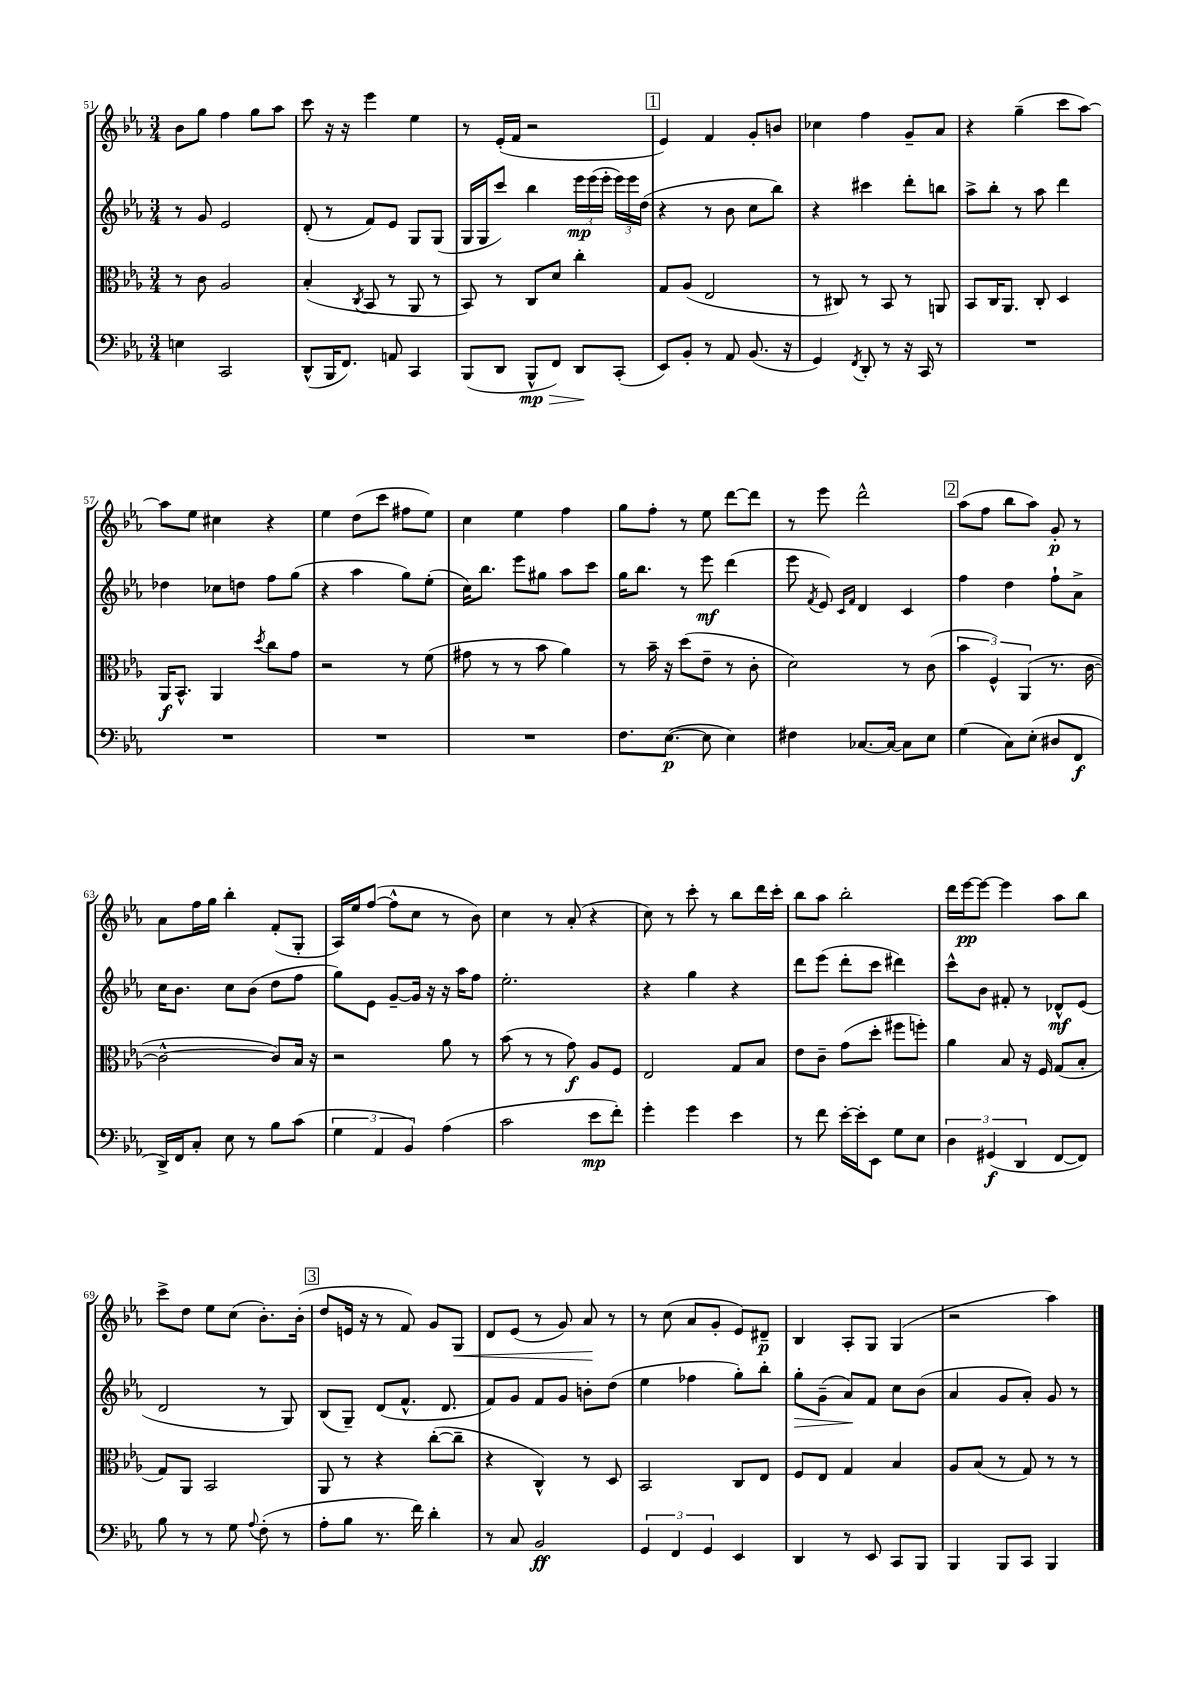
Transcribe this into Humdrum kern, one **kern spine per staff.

**kern	**dynam	**kern	**dynam	**kern	**dynam	**kern	**dynam
*part4	*part4	*part3	*part3	*part2	*part2	*part1	*part1
*staff4	*staff4	*staff3	*staff3	*staff2	*staff2	*staff1	*staff1
*clefF4	*	*clefC3	*	*clefG2	*	*clefG2	*
*k[b-e-a-]	*	*k[b-e-a-]	*	*k[b-e-a-]	*	*k[b-e-a-]	*
*M3/4	*	*M3/4	*	*M3/4	*	*M3/4	*
=51	=51	=51	=51	=51	=51	=51	=51
4En\	.	8r	.	8r	.	8b-\L	.
.	.	8c\	.	8g/	.	8gg\J	.
2CC/	.	2A-/	.	2e-/	.	4ff\	.
.	.	.	.	.	.	8gg\L	.
.	.	.	.	.	.	8aa-\J	.
=52	=52	=52	=52	=52	=52	=52	=52
(8DD^^/L	.	(4B-'/	.	(8d'/	.	8ccc\	.
16BBB-/K	.	.	.	8r	.	16r	.
8.FF/J)	.	.	.	.	.	16r	.
.	.	8qC/	.	.	.	.	.
.	.	8BB-/	.	8f/L)	.	4eee-\	.
8AAn/	.	8r	.	8e-/J	.	.	.
4CC/	.	8AA-/	.	8G/L	.	4ee-\	.
.	.	8r	.	(8G/J	.	.	.
=53	=53	=53	=53	=53	=53	=53	=53
(8BBB-/L	.	8BB-/)	.	16G/LL	.	8r	.
.	.	.	.	16G/J	.	.	.
8DD/J	.	8r	.	8ccc/J)	.	(16e-'/LL	.
.	.	.	.	.	.	16f/JJ	.
!	!LO:HP:b	!	!	!	!	!	!
8BBB-^^/L	> mp	8C/L	.	4bb-\	.	2r	.
8FF/J)	.	8d/J	.	.	.	.	.
8DD/L	.	4cc'\	.	24eee-\LL	mp	.	.
.	.	.	.	(24eee-\	.	.	.
.	.	.	.	24eee-'\JJ	.	.	.
(8CC'/J	]	.	.	24eee-\LL)	.	.	.
.	.	.	.	24eee-\	.	.	.
.	.	.	.	(24dd\JJ	.	.	.
!!LO:REH:place=s1:t=1
=54	=54	=54	=54	=54	=54	=54	=54
8EE-/L)	.	8G/L	.	4r	.	4e-/)	.
8BB-'/J	.	(8A-/J	.	.	.	.	.
8r	.	2E-/	.	8r	.	4f/	.
8AA-/	.	.	.	8b-\	.	.	.
(8.BB-/	.	.	.	8cc\L	.	8g'/L	.
.	.	.	.	8bb-\J)	.	8bn/J	.
16r	.	.	.	.	.	.	.
=55	=55	=55	=55	=55	=55	=55	=55
4GG/)	.	8r	.	4r	.	4cc-X\	.
.	.	8C#X/)	.	.	.	.	.
8qFF/	.	.	.	.	.	.	.
8DD'/	.	8r	.	4ccc#X\	.	4ff\	.
8r	.	8BB-/	.	.	.	.	.
16r	.	8r	.	8ddd'\L	.	8g~/L	.
16CC/	.	.	.	.	.	.	.
8r	.	8AAn/	.	8bbn\J	.	8a-/J	.
=56	=56	=56	=56	=56	=56	=56	=56
2.r	.	8BB-/L	.	8aa-^\L	.	4r	.
.	.	16C/K	.	8bb-'\J	.	.	.
.	.	8.AA-/J	.	.	.	.	.
.	.	.	.	8r	.	(4gg~\	.
.	.	8C'/	.	8aa-\	.	.	.
.	.	4D/	.	4ddd\	.	8ccc\L	.
.	.	.	.	.	.	[8aa-\J)	.
!!LO:LB:g=z
=57	=57	=57	=57	=57	=57	=57	=57
2.r	.	16AA-/KL	f	4dd-X\	.	8aa-\L]	.
.	.	8.BB-^^/J	.	.	.	.	.
.	.	.	.	.	.	8ee-\J	.
.	.	4AA-/	.	8cc-X\L	.	4cc#X\	.
.	.	.	.	8ddn\J	.	.	.
.	.	8qdd/	.	.	.	.	.
.	.	8cc\L	.	8ff\L	.	4r	.
.	.	8g\J	.	(8gg\J	.	.	.
=58	=58	=58	=58	=58	=58	=58	=58
2.r	.	2r	.	4r	.	4ee-\	.
.	.	.	.	4aa-\	.	(8dd\L	.
.	.	.	.	.	.	8ccc\J	.
.	.	8r	.	8gg\L)	.	8ff#X\L	.
.	.	(8f\	.	(8ee-'\J	.	8ee-\J)	.
=59	=59	=59	=59	=59	=59	=59	=59
2.r	.	8g#X\	.	16cc\KL)	.	4cc\	.
.	.	.	.	8.bb-\J	.	.	.
.	.	8r	.	.	.	.	.
.	.	8r	.	8eee-\L	.	4ee-\	.
.	.	8b-\	.	8gg#X\J	.	.	.
.	.	4a-\)	.	8aa-\L	.	4ff\	.
.	.	.	.	8ccc\J	.	.	.
=60	=60	=60	=60	=60	=60	=60	=60
8.F\L	.	8r	.	16gg\KL	.	8gg\L	.
.	.	.	.	8.bb-\J	.	.	.
.	.	16b-~\	.	.	.	8ff'\J	.
([8.E-\J	p	16r	.	.	.	.	.
.	.	(8dd\L	.	8r	.	8r	.
8E-\]	.	8e-~\J	.	8eee-\	mf	8ee-\	.
4E-\)	.	8r	.	(4ddd\	.	[8ddd\L	.
.	.	8c'\	.	.	.	8ddd\J]	.
=61	=61	=61	=61	=61	=61	=61	=61
4F#X\	.	2d\)	.	8eee-\	.	8r	.
.	.	.	.	8qf/	.	.	.
.	.	.	.	8e-/)	.	8eee-\	.
.	.	.	.	16qqc/LL	.	.	.
.	.	.	.	16qqf/JJ	.	.	.
[8.C-X/L	.	.	.	4d/	.	2ddd^^\	.
16C-/Jk_	.	.	.	.	.	.	.
8C-\L]	.	8r	.	4c/	.	.	.
8E-\J	.	(8c\	.	.	.	.	.
!!LO:REH:place=s1:t=2
=62	=62	=62	=62	=62	=62	=62	=62
(4G\	.	6b-\	.	4ff\	.	(8aa-\L	.
.	.	.	.	.	.	8ff\J	.
.	.	6F^^/)	.	.	.	.	.
8C\L)	.	.	.	4dd\	.	8bb-\L	.
.	.	(6AA-/	.	.	.	.	.
(8E-'\J	.	.	.	.	.	8aa-\J)	.
8D#X/L	.	8.r	.	8ff`\L	.	8g'/	p
8FF/J	f	.	.	8a-^\J	.	8r	.
.	.	[16c\	.	.	.	.	.
!!LO:LB:g=z
=63	=63	=63	=63	=63	=63	=63	=63
16DD^/LL)	.	2c^^\_	.	16cc\KL	.	8a-\L	.
16FF/J	.	.	.	8.b-\J	.	.	.
8C'/J	.	.	.	.	.	16ff\L	.
.	.	.	.	.	.	16gg\JJ	.
8E-\	.	.	.	8cc\L	.	4bb-'\	.
8r	.	.	.	(8b-\J	.	.	.
8B-\L	.	8c/L])	.	8dd\L	.	(8f'/L	.
(8c\J	.	16B-/Jk	.	8ff\J	.	8G'/J	.
.	.	16r	.	.	.	.	.
=64	=64	=64	=64	=64	=64	=64	=64
6G\	.	2r	.	8gg\L)	.	16A-/LL)	.
.	.	.	.	.	.	16ee-/J	.
.	.	.	.	8e-\J	.	([8ff/J	.
6AA-/	.	.	.	.	.	.	.
.	.	.	.	[8g~/L	.	8ff^^\L]	.
6BB-/)	.	.	.	.	.	.	.
.	.	.	.	16g/Jk]	.	8cc\J	.
.	.	.	.	16r	.	.	.
(4A-\	.	8a-\	.	16r	.	8r	.
.	.	.	.	16aa-\KL	.	.	.
.	.	8r	.	8ff\J	.	8b-\)	.
=65	=65	=65	=65	=65	=65	=65	=65
2c\	.	(8b-\	.	2.ee-'\	.	4cc\	.
.	.	8r	.	.	.	.	.
.	.	8r	.	.	.	8r	.
.	.	8g\)	f	.	.	(8a-'/	.
8e-\L	mp	8A-/L	.	.	.	4r	.
8f'\J)	.	8F/J	.	.	.	.	.
=66	=66	=66	=66	=66	=66	=66	=66
4g'\	.	2E-/	.	4r	.	8cc\)	.
.	.	.	.	.	.	8r	.
4g\	.	.	.	4gg\	.	8ccc'\	.
.	.	.	.	.	.	8r	.
4e-\	.	8G/L	.	4r	.	8bb-\L	.
.	.	8B-/J	.	.	.	16ddd\L	.
.	.	.	.	.	.	16ccc'\JJ	.
=67	=67	=67	=67	=67	=67	=67	=67
8r	.	8e-\L	.	8ddd\L	.	8bb-\L	.
8f\	.	8c~\J	.	(8eee-\J	.	8aa-\J	.
[16e-'\LL	.	(8g\L	.	8ddd'\L	.	2bb-'\	.
16e-'\J]	.	.	.	.	.	.	.
8EE-\J	.	8dd'\J	.	8ccc\J	.	.	.
8G\L	.	8ff#X\L	.	4ddd#X\)	.	.	.
8E-\J	.	8ffn'\J)	.	.	.	.	.
=68	=68	=68	=68	=68	=68	=68	=68
6D\	.	4a-\	.	8ccc^^\L	.	16ddd\LL	.
.	.	.	.	.	.	[16eee-\J	pp
.	.	.	.	8b-\J	.	8eee-\J_	.
(6GG#X/	f	.	.	.	.	.	.
.	.	8B-/	.	8f#X'/	.	4eee-\]	.
6DD/	.	.	.	.	.	.	.
.	.	16r	.	8r	.	.	.
.	.	16F/	.	.	.	.	.
[8FF/L	.	(8G/L	.	8d-X^^/L	mf	8aa-\L	.
8FF/J])	.	8B-'/J	.	(8e-/J	.	8bb-\J	.
!!LO:LB:g=z
=69	=69	=69	=69	=69	=69	=69	=69
8B-\	.	8G/L)	.	2d/	.	8ccc^\L	.
8r	.	8AA-/J	.	.	.	8dd\J	.
8r	.	2BB-/	.	.	.	8ee-\L	.
8G\	.	.	.	.	.	(8cc\J	.
8qqA-/	.	.	.	.	.	.	.
(8F'\	.	.	.	8r	.	8.b-'\L)	.
8r	.	.	.	8G/)	.	.	.
.	.	.	.	.	.	(16b-'\Jk	.
!!LO:REH:place=s1:t=3
=70	=70	=70	=70	=70	=70	=70	=70
8A-'\L	.	8AA-/	.	(8B-/L	.	8dd/L	.
8B-\J	.	8r	.	8G~/J)	.	16en/Jk	.
.	.	.	.	.	.	16r	.
8.r	.	4r	.	(8d/L	.	8r	.
.	.	.	.	8.f^^/J	.	8f/)	.
16f\)	.	.	.	.	.	.	.
4d'\	.	([8cc'\L	.	.	.	8g/L	.
.	.	.	.	8.d/	.	.	.
!	!	!	!	!	!	!	!LO:HP:b
.	.	8cc~\J]	.	.	.	8G/J	<
=71	=71	=71	=71	=71	=71	=71	=71
8r	.	4r	.	8f/L)	.	8d/L	.
8C/	.	.	.	8g/J	.	(8e-/J	.
2BB-/	ff	4C^^/)	.	8f/L	.	8r	.
.	.	.	.	8g/J	.	8g/)	.
.	.	8r	.	8bn'\L	.	8a-/	.
.	.	8D/	.	(8dd\J	.	8r	[
=72	=72	=72	=72	=72	=72	=72	=72
6GG/	.	2BB-/	.	4ee-\	.	8r	.
.	.	.	.	.	.	(8cc\	.
6FF/	.	.	.	.	.	.	.
.	.	.	.	4ff-X\	.	8a-/L	.
6GG/	.	.	.	.	.	.	.
.	.	.	.	.	.	8g'/J	.
4EE-/	.	8C/L	.	8gg'\L)	.	8e-/L)	.
.	.	8E-/J	.	8bb-'\J	.	8d#X~/J	p
=73	=73	=73	=73	=73	=73	=73	=73
!	!	!	!	!	!LO:HP:b	!	!
4DD/	.	8F/L	.	8gg'\L	>	4B-/	.
.	.	8E-/J	.	(8g~\J	.	.	.
8r	.	4G/	.	8a-/L)	.	8A-'/L	.
8EE-/	.	.	.	8f/J	]	8G/J	.
8CC/L	.	4B-/	.	8cc\L	.	(4G/	.
8BBB-/J	.	.	.	(8b-\J	.	.	.
=74	=74	=74	=74	=74	=74	=74	=74
4BBB-/	.	8A-/L	.	4a-/	.	2r	.
.	.	(8B-/J	.	.	.	.	.
8BBB-/L	.	8r	.	8g/L	.	.	.
8CC/J	.	8G/)	.	8a-'/J)	.	.	.
4BBB-/	.	8r	.	8g/	.	4aa-\)	.
.	.	8r	.	8r	.	.	.
==	==	==	==	==	==	==	==
*-	*-	*-	*-	*-	*-	*-	*-
